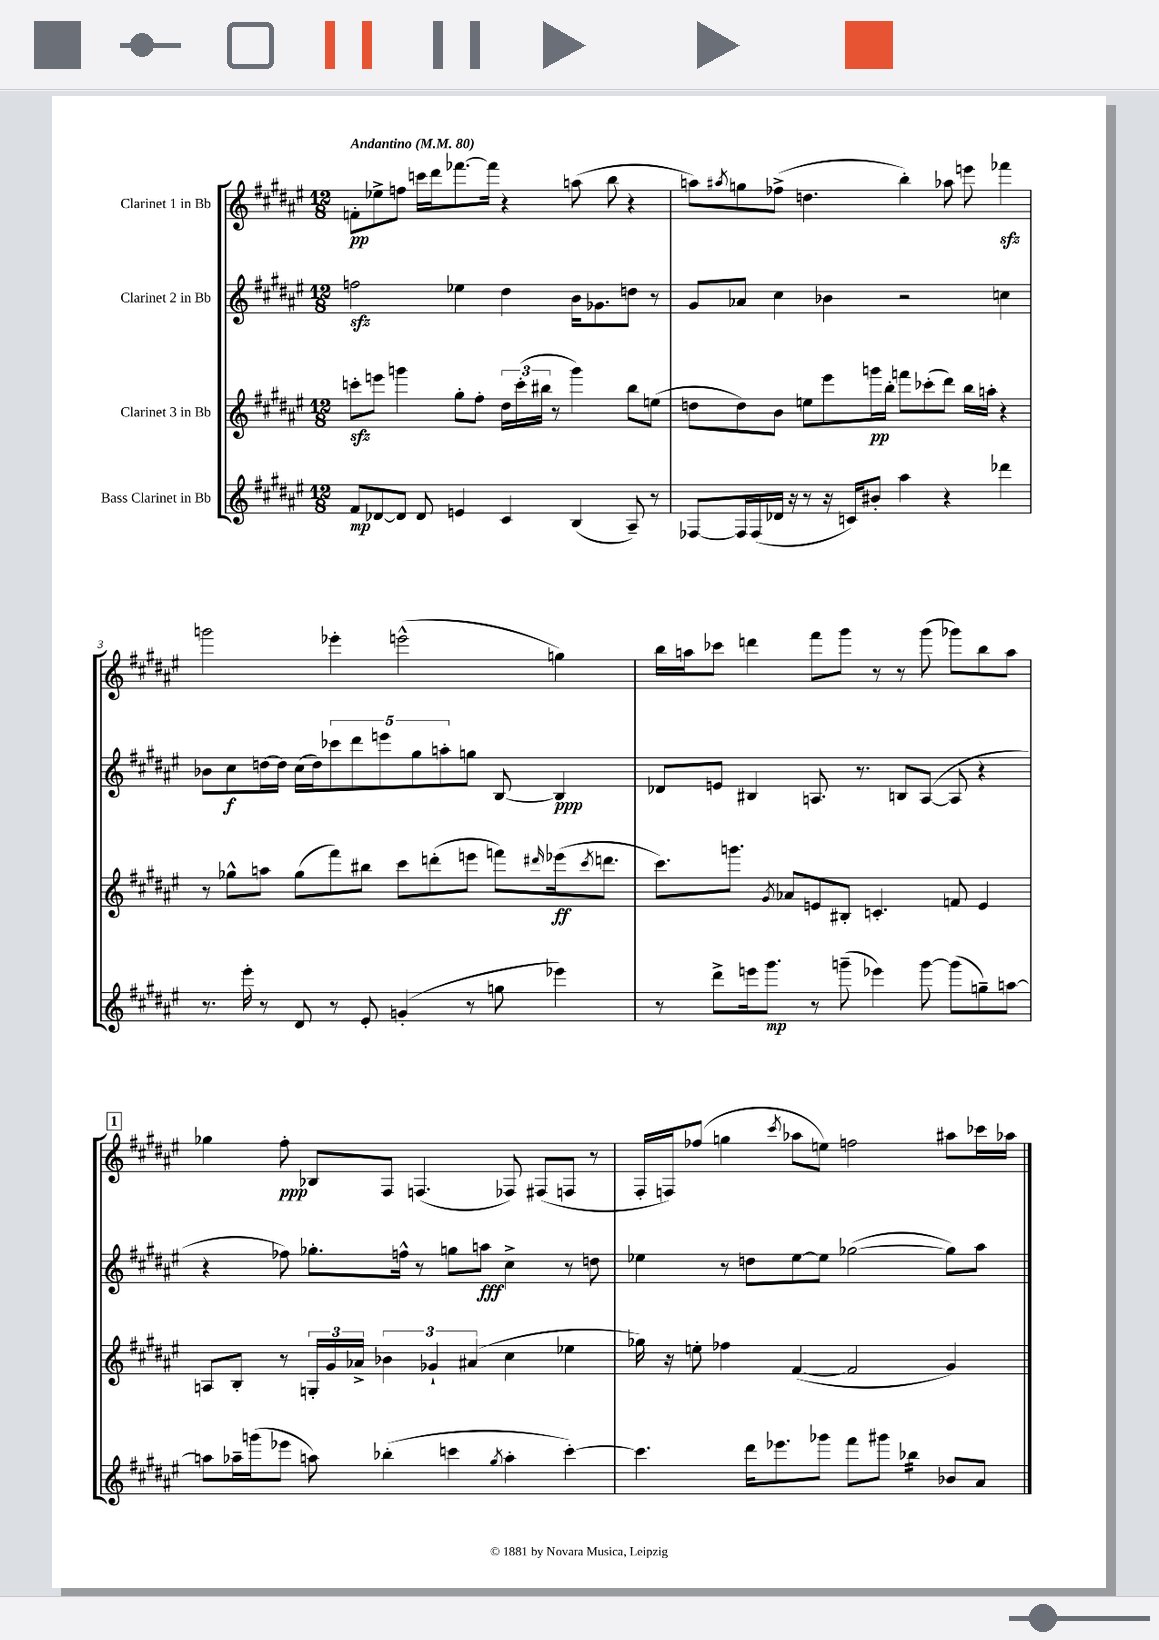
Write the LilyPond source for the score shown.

<<
\new StaffGroup <<
\new Staff = "s0" \with { instrumentName = "Clarinet 1 in Bb" } {
    \clef treble \key fis \major \numericTimeSignature \time 12/8 \tempo "Andantino" 4 = 80
    f'8-.\pp ees''8-> f''8 c'''16 dis'''16 fes'''8.~ fes'''16 r4 a''8( b''8 r4 |
    a''8) \acciaccatura { ais''8 } g''8 fes''8->( d''4. b''4-.) aes''8 e'''8 fes'''4\sfz |
    g'''2 ees'''4-. e'''2-^( g''4) |
    b''16 a''16 ces'''8 d'''4 fis'''8 gis'''8 r8 r8 gis'''8( ges'''8) b''8 a''8 |
    \mark \markup { \box "1" } ges''4 fis''8-.\ppp bes8 fis8 f4.( fes8) fis8( f8 r8 |
    fis16-. f16) fes''8( g''4 \acciaccatura { cis'''8 } aes''8 e''8) f''2 ais''8 ces'''16 aes''16 \bar "|." |
}
\new Staff = "s1" \with { instrumentName = "Clarinet 2 in Bb" } {
    \clef treble \key fis \major \numericTimeSignature \time 12/8
    f''2\sfz ees''4 dis''4 b'16 ges'8. d''8 r8 |
    gis'8 aes'8 cis''4 bes'4 r2 c''4 |
    bes'8 cis''8\f d''16~ d''16 cis''16( d''16) \tuplet 5/4 { ces'''8 dis'''8 e'''8 gis''8 a''8-. } g''8 b8~ b4\ppp |
    des'8 e'8 bis4 a8. r8. b8 a8~( a8 r4 |
    \mark \markup { \box "1" } r4 fes''8) ges''8.-. f''16-^ r8 g''8 a''8\fff cis''4-> r8 d''8 |
    ees''4 r8 d''8 ees''8~ ees''8 ges''2~( ges''8) ais''8 \bar "|." |
}
\new Staff = "s2" \with { instrumentName = "Clarinet 3 in Bb" } {
    \clef treble \key fis \major \numericTimeSignature \time 12/8
    c'''8-.\sfz e'''8 g'''4 gis''8-. fis''8-. \tuplet 3/2 { dis''16 c'''16-.( bis''16 } r8 g'''4) bis''8 e''8( |
    d''8 d''8) b'8 e''8 eis'''8 g'''16\pp b''16-. f'''8 ces'''8-.( dis'''8) b''16 a''16-. r4 |
    r8 ges''8-^ a''8 ges''8( fis'''8) bis''8 cis'''8 d'''8-.( e'''8 f'''8) \grace { dis'''16 } ees'''16\ff( \acciaccatura { cis'''8 } d'''8. |
    cis'''8.) g'''8. \acciaccatura { gis'8 } aes'8 e'8 bis8-. c'4.-. f'8 e'4 |
    \mark \markup { \box "1" } a8 b8-. r8 \tuplet 3/2 { g16-. gis'16 aes'16-> } \tuplet 3/2 { bes'4 ges'4-! ais'4( } cis''4 ees''4 |
    ges''16) r16 e''8-. fes''4 fis'4~( fis'2 gis'4) \bar "|." |
}
\new Staff = "s3" \with { instrumentName = "Bass Clarinet in Bb" } {
    \clef treble \key fis \major \numericTimeSignature \time 12/8
    fis'8\mp des'8~ des'8 des'8 e'4 cis'4 b4( ais8--) r8 |
    fes8~ fes16 fes16( des'16 r16 r8 r16 c'16) bis'8-. ais''4 r4 des'''4 |
    r8. eis'''16-. r8 dis'8 r8 eis'8-. g'4-.( r8 g''8 ees'''4) |
    r8 dis'''8-> e'''16 gis'''8.\mp r8 g'''8--( ees'''4) g'''8~ g'''8( g''8--) a''8~ |
    \mark \markup { \box "1" } a''8 aes''16-- g'''16( ees'''8 a''8) bes''4-.( c'''4 \acciaccatura { gis''8 } a''4-. c'''4~-.) |
    c'''4. dis'''16 ees'''8. ges'''8 fis'''8 gis'''8 bes''4:16 bes'8 ais'8 \bar "|." |
}
>>
>>
